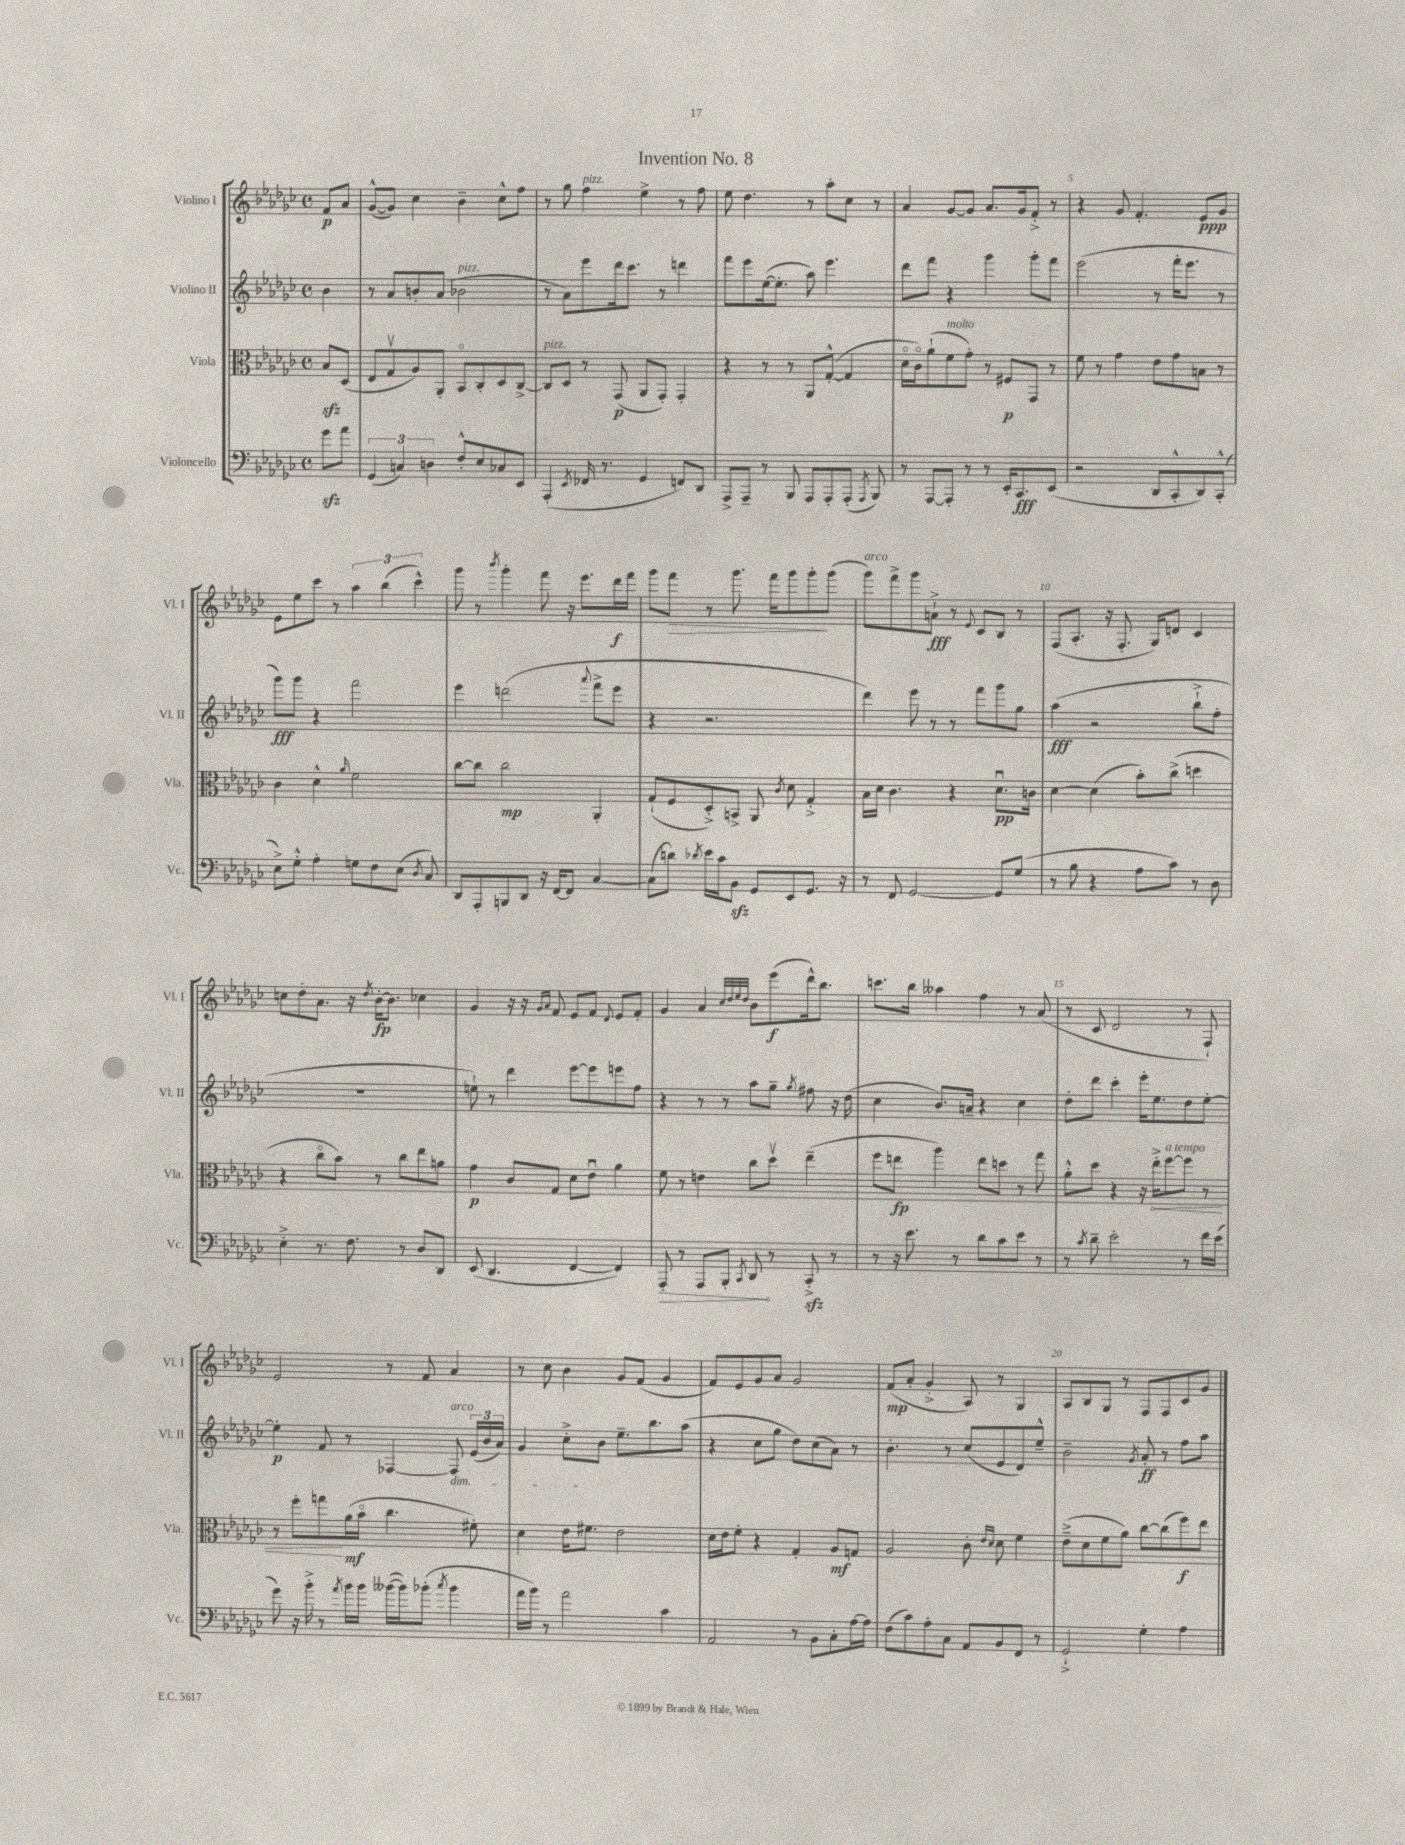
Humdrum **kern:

**kern	**kern	**kern	**kern
*staff4	*staff3	*staff2	*staff1
*clefF4	*clefC3	*clefG2	*clefG2
*k[b-e-a-d-g-c-]	*k[b-e-a-d-g-c-]	*k[b-e-a-d-g-c-]	*k[b-e-a-d-g-c-]
*M4/4	*M4/4	*M4/4	*M4/4
*met(c)	*met(c)	*met(c)	*met(c)
8g-	8B-	4b-	8f
8a-	(8D-	.	8a-
=	=	=	=
(6GG-	8E-	8r	([8g-^^
.	8G-v	8a-	8g-])
6C)	.	.	.
.	8A-)	8b'	4cc-
6D	.	.	.
.	8AA-'	(8a-	.
8F'^^	8BB-o	2b-	4b-~
8E-	8C-'	.	.
8C-	8D-	.	8cc-^^
8EE-	[8C-^	.	8ff
=	=	=	=
(4AAA-'	8C-]	8r	8r
.	8D-	8a-)	8gg-
8qEE-	.	.	.
16FF-	8r	8eee-	4ff
8.r	.	.	.
.	(8GG-	16ddd-	.
.	.	8.ccc-	.
4GG-	8AA-	.	4ee-^
.	8GG-')	8r	.
8FF)	4GG-'	4ddd	8r
8DD-	.	.	8ff
=	=	=	=
8AAA-^	4r	8fff	8ee-
8AAA-~	.	8eee-	4.dd-
8r	8r	([16ee-	.
.	.	8.ee-']	.
8BBB-	8r	.	.
8AAA-	8AA-	8aa-)	8r
8AAA-'	([8G-'^^	4.eee-	8aa-'
(8AAA-'	4G-]	.	8cc-
8qAAA-	.	.	.
8BBB-)	.	.	8r
=	=	=	=
8r	16d-o	8ddd-	4a-
.	16c-o)	.	.
[8AAA-	(8a-`	8fff	.
8AAA-']	8f	4r	[8g-
8r	8g-')	.	8g-]
8r	8r	4ggg-	8.a-
16EE-'	8F#	.	.
8.CC-	.	.	16g-
.	8GG-	8ggg-'	8f'^
(8EE-	8r	8fff	8r
=	=	=	=
2r	8f	(2eee-	4r
.	8r	.	.
.	4g-	.	8g-
.	.	.	4.f'
8DD-	8e-	8r	.
8CC-'^^	8g-	16fff'	.
.	.	8.eee-	.
8DD-)	8B	.	8e-
(8CC-'^^	8r	8r	8g-
=	=	=	=
8E-^)	4c-	8ggg-)	8e-
8G-'^^	.	8ggg-	8ee-
4A-'	4d-^^	4r	8ccc-
.	.	.	8r
.	16qqa-	.	.
8G	2f	2fff	6aa-
8F	.	.	.
.	.	.	(6bb-
(8E-	.	.	.
.	.	.	6ccc-^^)
8qD-	.	.	.
8C-)	.	.	.
=	=	=	=
8DD-	[8cc-	4eee-	8ggg-
8AAA-'	8cc-]	.	8r
.	.	.	8qbbb-
8BBB	2cc-	(2ddd	4ggg-'
8DD-	.	.	.
16r	.	.	8fff
[16FF	.	.	.
8FF]	.	.	16r
.	.	.	8.eee-
.	.	8qqaaa-	.
[4C-	4AA-'	8fff^	.
.	.	8eee-	16ddd-
.	.	.	16fff
=	=	=	=
(8C-]	(8G-`	4r	8ggg-
8d)	8F	.	8fff
8qd-	.	.	.
16e-	8D-'^)	2.r	8r
16c-	.	.	.
8BB-	8BB^	.	8.ggg-
8GG-	8AA-	.	.
.	.	.	16fff
.	8qc-	.	.
8EE-	8d-	.	8ggg-
8.GG-	4G-'^	.	8ggg-'
.	.	.	(8ggg-
16r	.	.	.
=	=	=	=
8r	16B-	4ddd-)	8ggg-)
.	16d-	.	.
8FF	4.c-	.	8fff^
[2GG-	.	8eee-	8ggg-
.	.	8r	8a`^
.	4r	8r	8r
.	.	.	8qqe-
.	.	8fff	8c-
8GG-]	8.d-u	8ggg-	8B-
(8G-	.	8gg-	8r
.	16c	.	.
=	=	=	=
8r	[4d-	(4aa-	(8F
8B-	.	.	8.A-'
4r	(4d-]	2r	.
.	.	.	16r
.	.	.	8.F'
8A-	8b-')	.	.
.	.	.	16G-)
8c-)	(8cc-^	.	8d
8r	4dd	8bb-`^	4c-
8D-	.	8ff'	.
=	=	=	=
4E-'^	4r	1r	8cc
.	.	.	8dd-'
8.r	8cc-o	.	8.a-
.	8b-)	.	.
8.F	.	.	16r
.	.	.	8qdd-
.	8r	.	[16b-'
.	.	.	8.b-]
8r	8cc-	.	.
8D-	8ee-	.	4cc-
8DD-	8a	.	.
=	=	=	=
(8EE-	4g-	8ee`)	4g-
4.DD-	.	8r	.
.	8c-	4ddd-	16r
.	.	.	16r
.	.	.	16qqg-
.	.	.	16qqa-
.	8G-	.	8f
[4FF	8d-	[8eee-	8e-
.	8e-u	8eee-]	8f
.	.	.	8qqd-
4FF])	4a-	8eee	8e-
.	.	8ff	8f'
=	=	=	=
8AAA-'	8f	4r	4g-
8r	8r	.	.
8AAA-	4e	8r	4a-
8BBB-'	.	8r	.
.	.	.	32qqcc-
.	.	.	32qqdd-
.	.	.	32qqee-
8qCC-	.	.	32qqdd-
8DD-	8cc-	8aa-	8b-
8r	8dd-v	8gg-~	(8eee-
.	.	8qgg-	.
8CC-'^	(4ee-~	8ff#	16ddd-^^)
.	.	.	8.bb-
8r	.	16r	.
.	.	(16dd-	.
=	=	=	=
8r	8ff	4cc-	8.ccc
16r	8ee	.	.
8.e-	.	.	16bb-
.	4aa-)	8.b-)	4aa--
8r	.	.	.
.	.	16a~	.
8d-	8ee	4r	4ff
8c-	8dd	.	.
8e-	8r	4cc-	8r
8r	8gg-	.	(8a-
=	=	=	=
8r	8a-'^^	8dd-'	8r
8qc-	.	.	.
8d-~	8dd-	8ddd-	8c-
2e-'	4r	4ccc-'	2d-
.	16r	16eee-'	.
.	16ee-'^	8.ee-	.
.	[8ff	.	.
8r	8ff]	8dd-	8r
16f	8r	[8ee-'	8F`)
(16e-	.	.	.
=	=	=	=
8g-)	8r	4ee-']	2e-
16r	8ff'	.	.
16b-'^	.	.	.
8r	8gg	8f	.
8qa-	.	.	.
16b-	(16a-	8r	.
16b-	16b-o	.	.
([16b--	4.cc-	[4F-	8r
16b--])	.	.	.
(8b-'	.	.	8f
8qcc-	.	.	.
4b-	.	8F-]	4a-
.	8f#')	(24e-	.
.	.	24b-	.
.	.	24a-)	.
=	=	=	=
16a-	4d-	4g-	8r
16b-)	.	.	.
8r	.	.	8cc-
2a-	16e-	8cc-'^	4b-
.	8.f#	.	.
.	.	8b-	.
.	2e-	8.ee-~	8g-
.	.	.	(8f
.	.	8.bb-	.
4c-	.	.	4g-
.	.	(8aa-	.
=	=	=	=
2AA-	16d-	4r	8f)
.	16e-	.	.
.	8f'	.	8e-
.	4r	8cc-	8g-
.	.	8gg-	8a-
8r	4G-'	8dd-)	2g-
8BB-	.	(8cc-	.
8C-'	8A-	8a-)	.
[16A-	8G	8r	.
16A-]	.	.	.
=	=	=	=
(8F	2A-	4.b-'	(8f
8c-)	.	.	8a-'
8A-'	.	.	4g-'^
8C-	.	8r	.
8AA-	8c-'	(8cc-	8A-)
.	16qqe-	.	.
.	16qqd-	.	.
8BB-	8d-	8e-	8r
8FF	4f	8d-)	4G-
8r	.	8ee-~^^	.
=	=	=	=
2GG-`^	(8e-~^	2b-~	8A-
.	8d-	.	8B-
.	8f	.	8G-
.	8a-)	.	8r
.	.	8qg-	.
4G-'	[8cc-	8a-'	8F
.	(8cc-]	8r	8F
4A-	8ff)	8ff	8c-
.	8ee-	8aa-	8g-
==	==	==	==
*-	*-	*-	*-
